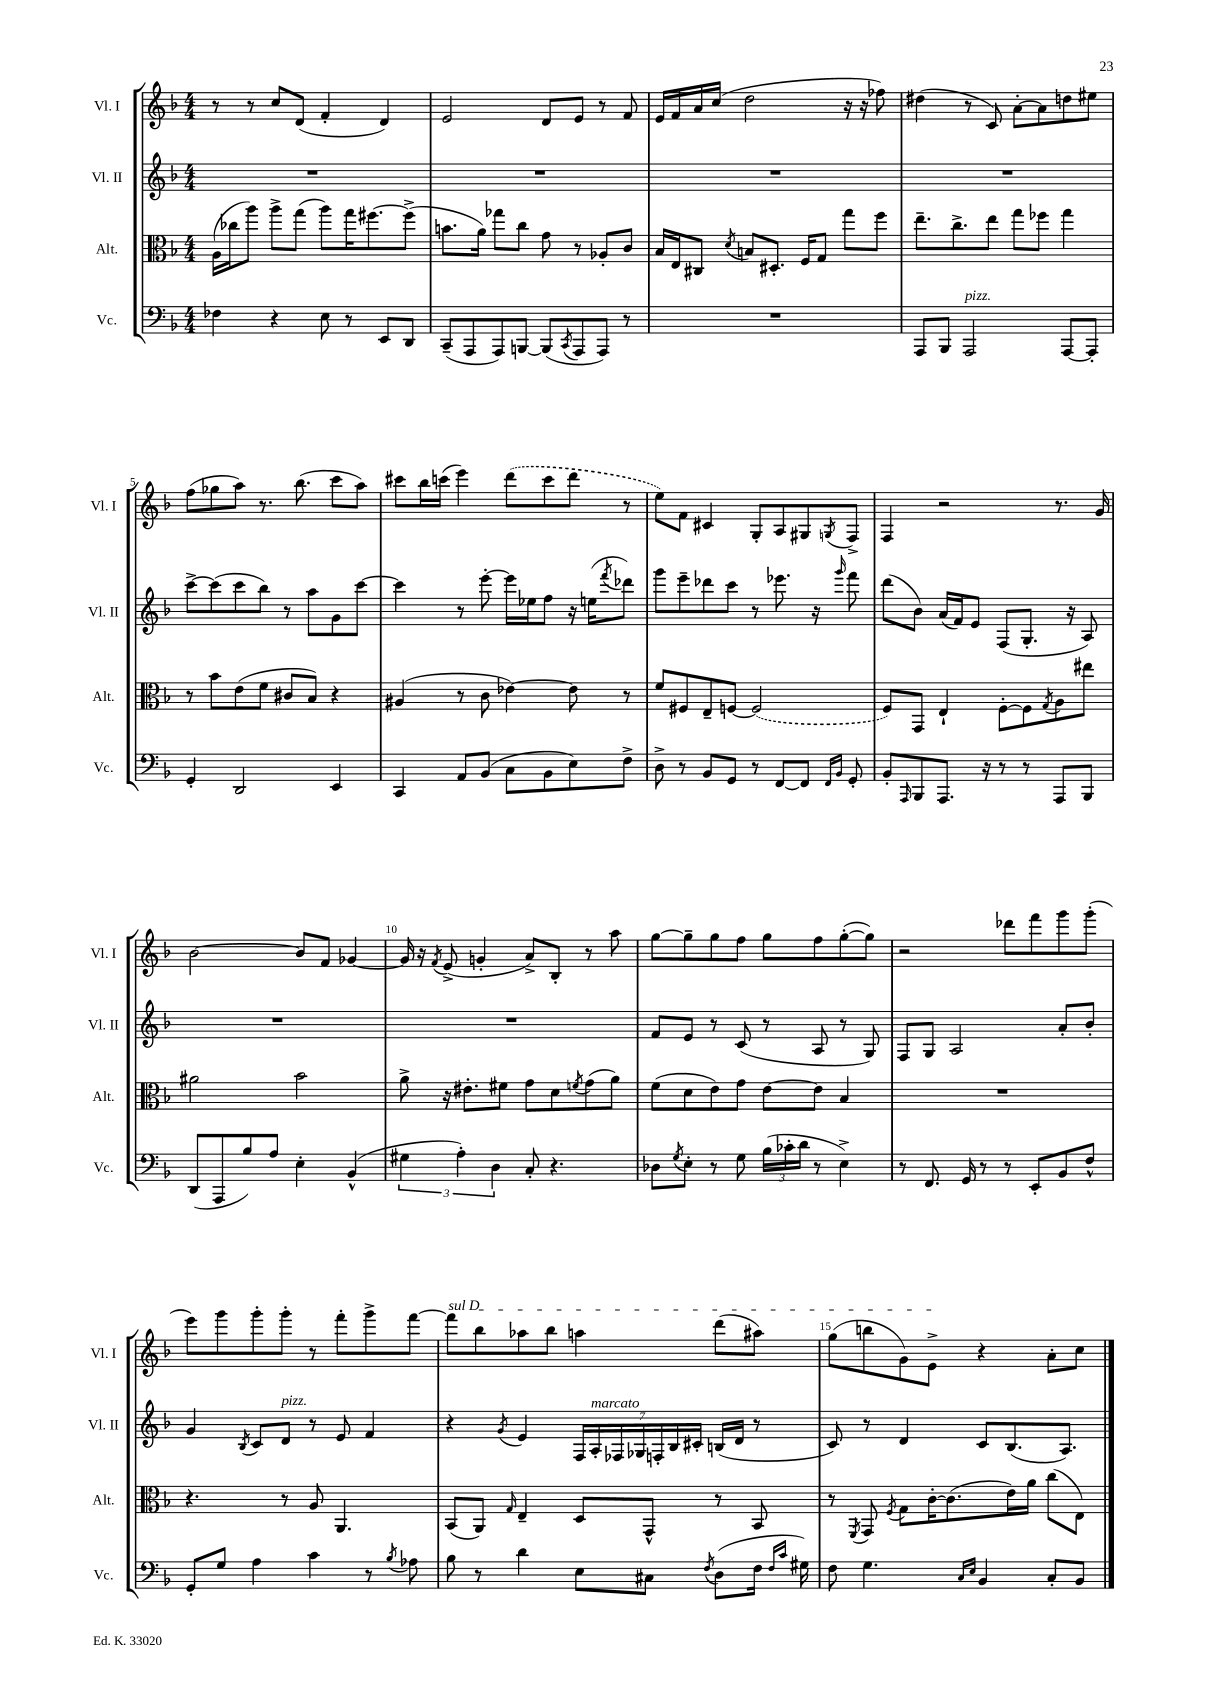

**kern	**kern	**kern	**kern
*part4	*part3	*part2	*part1
*staff4	*staff3	*staff2	*staff1
*I"Vc.	*I"Alt.	*I"Vl. II	*I"Vl. I
*I'Vc.	*I'Alt.	*I'Vl. II	*I'Vl. I
*clefF4	*clefC3	*clefG2	*clefG2
*k[b-]	*k[b-]	*k[b-]	*k[b-]
*M4/4	*M4/4	*M4/4	*M4/4
=1	=1	=1	=1
4F-X\	(16A\LL	1r	8r
.	16cc-X\J	.	.
.	8aa\J)	.	8r
4r	8aa^\L	.	8cc/L
.	(8gg\J	.	(8d/J
8E\	8aa\L)	.	4f'/
8r	16gg\K	.	.
.	[8.ff#X\	.	.
8EE/L	.	.	4d/)
8DD/J	(8ff#^\J]	.	.
=2	=2	=2	=2
(8CC~/L	8.bn\L	1r	2e/
8AAA/	.	.	.
.	16a\Jk)	.	.
8AAA/)	8gg-X\L	.	.
[8BBBn/J	8cc\J	.	.
(8BBB/L]	8g\	.	8d/L
8qCC/	.	.	.
8AAA/	8r	.	8e/J
8AAA/J)	8A-X'/L	.	8r
8r	8c/J	.	8f/
=3	=3	=3	=3
1r	16B-/LL	1r	16e/LL
.	16E/J	.	16f/
.	8C#X/J	.	16a/
.	.	.	(16cc/JJ
.	8qd/	.	.
.	8Bn/L	.	2dd\
.	8.D#X'/J	.	.
.	16F/KL	.	.
.	8G/J	.	.
.	8gg\L	.	16r
.	.	.	16r
.	8ff\J	.	8ff-X\)
=4	=4	=4	=4
8AAA/L	8.ee~\L	1r	(4dd#X\
8BBB-/J	.	.	.
.	8.cc^\	.	.
!LO:TX:a:i:t=pizz.	!	!	!
2AAA/	.	.	8r
.	8ee\J	.	8c/)
.	8gg\L	.	[8a'\L
.	8ff-X\J	.	8a\]
[8AAA/L	4gg\	.	8ddn\
8AAA'/J]	.	.	8ee#X\J
!!LO:LB:g=z
=5	=5	=5	=5
4GG'/	8r	[8ccc^\L	(8ff\L
.	8b-\L	(8ccc\]	8gg-X\
2DD/	(8e\	8ccc\	8aa\J)
.	8f\J	8bb-\J)	8.r
.	8c#X/L	8r	.
.	.	.	(8.bb-\
.	8B-/J)	8aa\L	.
4EE/	4r	8g\	8ccc\L
.	.	[8ccc\J	8aa\J)
=6	=6	=6	=6
4CC/	(4A#X/	4ccc\]	8ccc#X\L
.	.	.	16bb-\L
.	.	.	(16cccn\JJ
8AA/L	8r	8r	4eee\)
(8BB-/J	8c\	[8eee'\	.
8C\L	[4e-X\)	16eee\LL]	(8ddd\L
.	.	16ee-X\J	.
8BB-\	.	8ff\J	8ccc\
8E\)	8e-\]	16r	8ddd\J
.	.	(16een\KL	.
.	.	8qfff/	.
8F^\J	8r	8ddd-X\J)	8r
=7	=7	=7	=7
8D^\	8f/L	8ggg\L	8ee\L)
8r	8F#X/	8eee~\	8f\J
8BB-/L	8E~/	8ddd-X\	4c#X/
8GG/J	[8Fn/J	8ccc\J	.
8r	(2F/]	8r	8G'/L
[8FF/L	.	8.eee-X\	8A/
8FF/J]	.	.	8G#X/
.	.	16r	.
16qqFF/LL	.	.	.
16qqBB-/JJ	.	16qqggg/	8qGn/
8GG'/	.	8fff\	8F^/J
=8	=8	=8	=8
8BB-'/L	8F/L)	(8ddd\L	4F/
16qqAAA/	.	.	.
8BBB-/	8GG/J	8b-\J)	.
8.AAA/J	4E`/	(16a/LL	2r
.	.	16f/J)	.
.	.	8e/J	.
16r	.	.	.
8r	[8F'\L	(8F/L	.
8r	8F\]	8.G'/J	.
.	8qG/	.	.
8AAA/L	8A\	.	8.r
.	.	16r	.
8BBB-/J	8ee#X\J	8A/)	.
.	.	.	16g/
!!LO:LB:g=z
=9	=9	=9	=9
(8DD/L	2a#X\	1r	[2b-\
8AAA/	.	.	.
8B-/)	.	.	.
8A/J	.	.	.
4E'\	2b-\	.	8b-/L]
.	.	.	8f/J
(4BB-^^/	.	.	[4g-X/
=10	=10	=10	=10
6G#X\	8a^\	1r	16g-/]
.	.	.	16r
.	.	.	8qf/
.	16r	.	(8e^/
6A'\)	.	.	.
.	8.e#X'\L	.	.
.	.	.	4gn'/
6D\	.	.	.
.	8f#X\J	.	.
8C'/	8g\L	.	8a^/L)
4.r	8d\	.	8B-'/J
.	8qfn/	.	.
.	(8g\	.	8r
.	8a\J)	.	8aa\
=11	=11	=11	=11
8D-X\L	(8f\L	8f/L	[8gg\L
8qG/	.	.	.
8E'\J	8d\	8e/J	8gg~\]
8r	8e\)	8r	8gg\
8G\	8g\J	(8c/	8ff\J
(24B-\LL	[8e\L	8r	8gg\L
24c-X'\	.	.	.
24d\JJ	.	.	.
8r	8e\J]	8A/	8ff\
4E^\)	4B-/	8r	([8gg'\
.	.	8G/)	8gg\J])
=12	=12	=12	=12
8r	1r	8F/L	2r
8.FF/	.	8G/J	.
.	.	2A/	.
16GG/	.	.	.
8r	.	.	.
8r	.	.	8ddd-X\L
8EE'/L	.	.	8fff\
8BB-/	.	8a'/L	8ggg\
8F^^/J	.	8b-'/J	(8ggg'\J
!!LO:LB:g=z
=13	=13	=13	=13
8GG'/L	4.r	4g/	8eee\L)
8G/J	.	.	8ggg\
.	.	8qB-/	.
4A\	.	8c/L	8ggg'\
!	!	!LO:TX:a:i:t=pizz.	!
.	8r	8d/J	8ggg'\J
4c\	8A/	8r	8r
.	4.AA/	8e/	8fff'\L
8r	.	4f/	8ggg^\
8qB-/	.	.	.
8A-X\	.	.	[8fff\J
=14	=14	=14	=14
!	!	!	!LO:TX:a:i:t=sul D
8B-\	(8BB-/L	4r	8fff\L]
8r	8AA/J)	.	8bb-\
.	16qqG/	8qg/	.
4d\	4E~/	4e/	8aa-X\
.	.	.	8bb-\J
8E\L	8D/L	28F/LL	4aan\
!	!	!LO:TX:a:i:t=marcato	!
.	.	28A'/	.
.	.	28F-X/	.
.	.	28G-X/	.
8C#X\J	8GG^^/J	.	.
.	.	28Fn'/	.
.	.	28B-/	.
.	.	28c#X'/JJ	.
8qF/	.	.	.
(8D\L	8r	(16Bn/LL	(8ddd\L
.	.	16d/JJ	.
16F\Jk	8BB-/	8r	8aa#X\J)
16qqF/LL	.	.	.
16qqc/JJ	.	.	.
16G#X\)	.	.	.
=15	=15	=15	=15
8F\	8r	8c/)	(8gg\L
.	8qFF/	.	.
4.G\	8GG/	8r	8bbn\
.	8qF/	.	.
.	8G\L	4d/	8g\)
.	[16c'\K	.	8e^\J
.	(8.c\]	.	.
16qqC/LL	.	.	.
16qqE/JJ	.	.	.
4BB-/	.	8c/L	4r
.	16e\L)	(8.B-/	.
.	16a\JJ	.	.
8C'/L	(8cc\L	.	8a'\L
.	.	8.A/J)	.
8BB-/J	8E\J)	.	8cc\J
==	==	==	==
*-	*-	*-	*-
